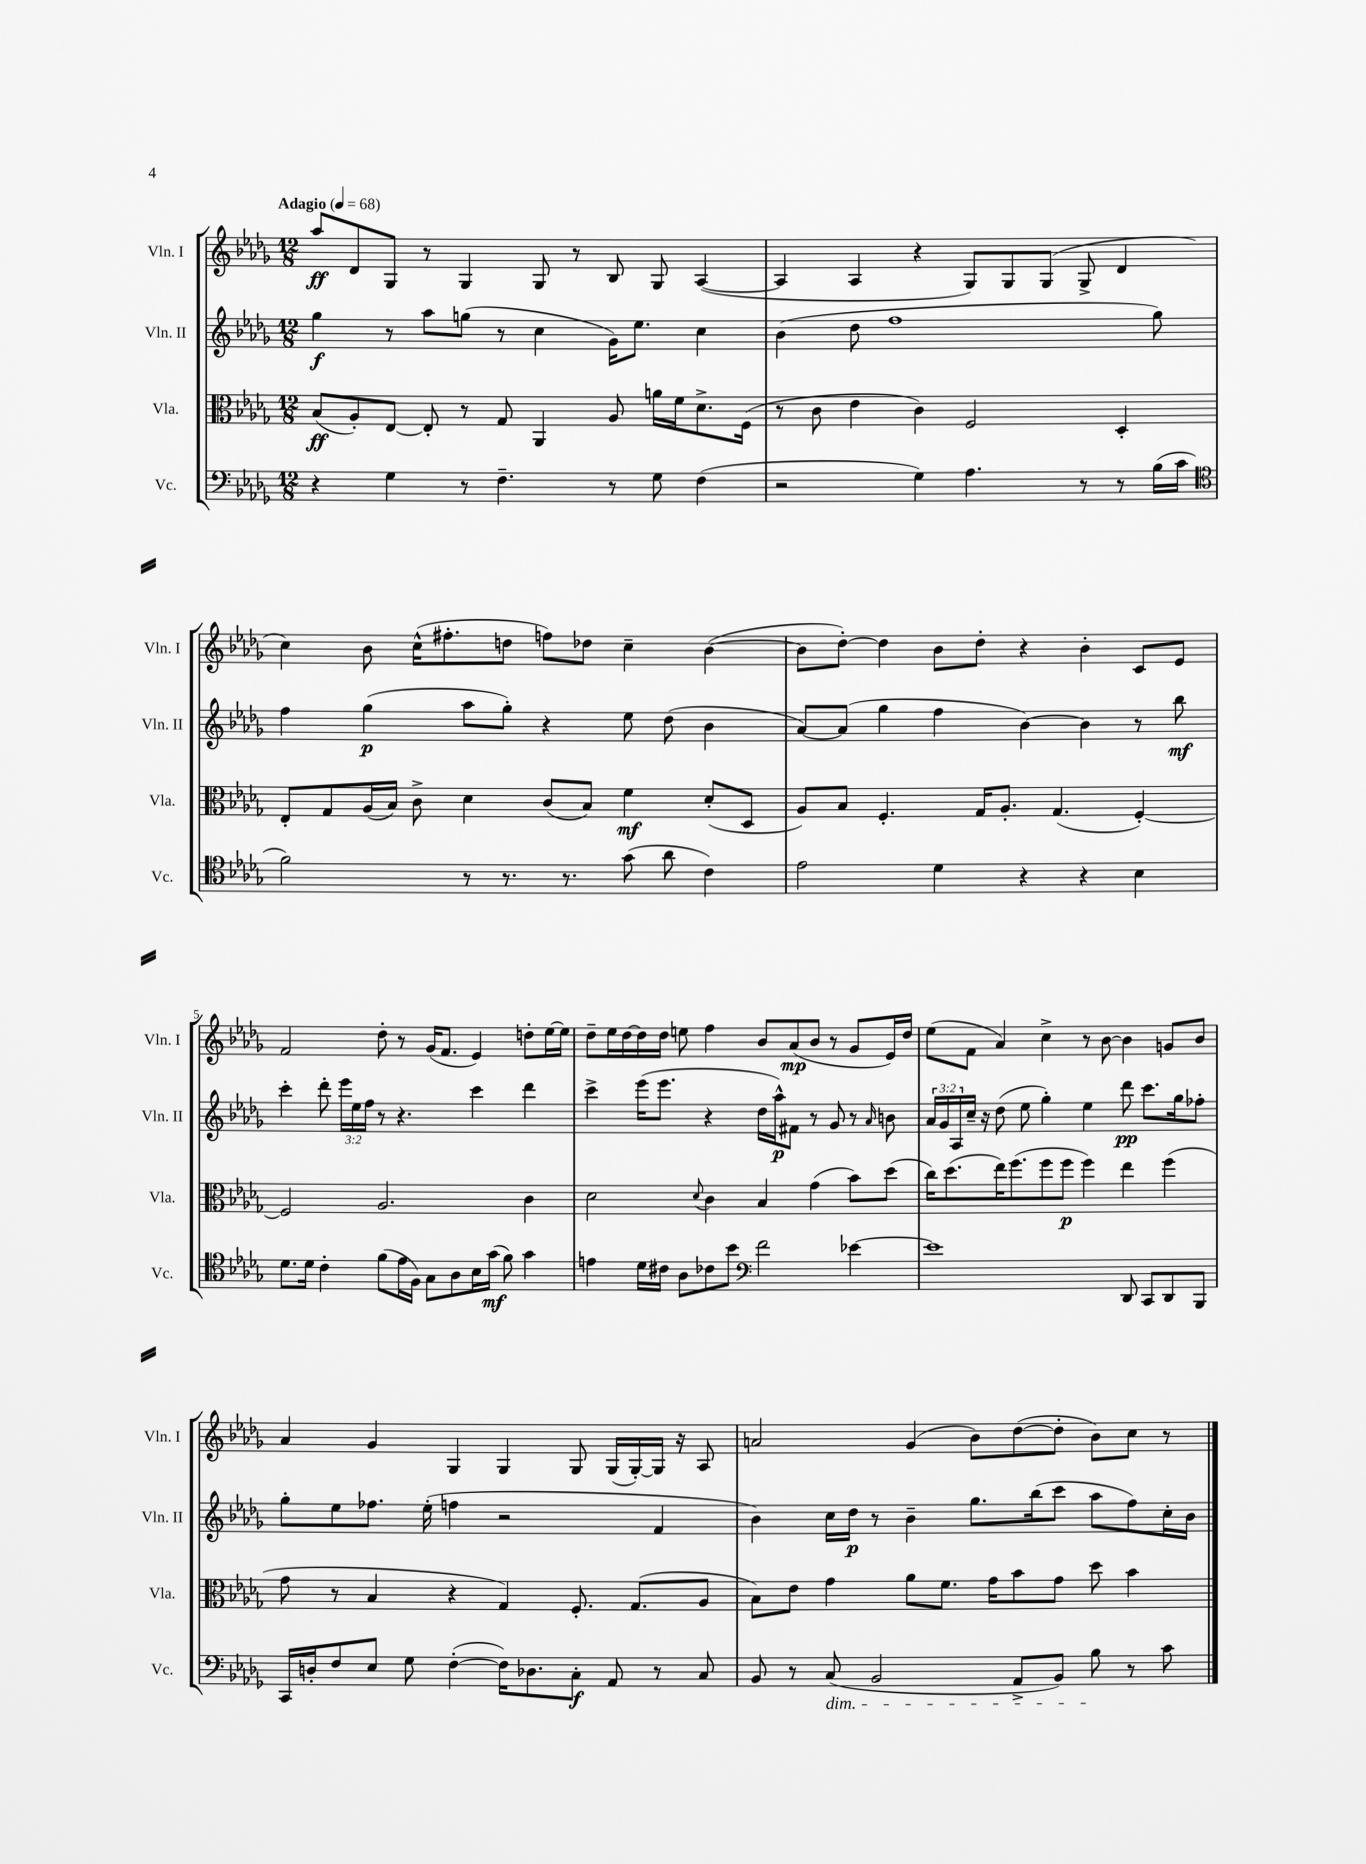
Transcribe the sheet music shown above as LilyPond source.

<<
\new StaffGroup <<
\new Staff = "s0" \with { instrumentName = "Vln. I" shortInstrumentName = "Vln. I" } {
    \clef treble \key des \major \numericTimeSignature \time 12/8 \tempo "Adagio" 4 = 68
    aes''8\ff des'8 ges8 r8 ges4 ges8 r8 bes8 ges8 aes4~( |
    aes4 aes4 r4 ges8) ges8 ges8( ges8-> des'4 |
    c''4) bes'8 c''16-^( fis''8.-. d''8 f''8) des''8 c''4-- bes'4~( |
    bes'8 des''8~-.) des''4 bes'8 des''8-. r4 bes'4-. c'8 ees'8 |
    f'2 des''8-. r8 ges'16( f'8. ees'4) d''8-. ees''16~ ees''16 |
    des''8-- ees''16 des''16~ des''16 des''16 e''8 f''4 bes'8 aes'8\mp( bes'8 r8 ges'8 ees'16) des''16 |
    ees''8( f'8 aes'4) c''4-> r8 bes'8~ bes'4 g'8 bes'8 |
    aes'4 ges'4 ges4 ges4 ges8 ges16( ges16~-.) ges16 r16 aes8 |
    a'2 ges'4( bes'8) des''8~( des''8-. bes'8) c''8 r8 \bar "|." |
}
\new Staff = "s1" \with { instrumentName = "Vln. II" shortInstrumentName = "Vln. II" } {
    \clef treble \key des \major \numericTimeSignature \time 12/8 \override Staff.TupletNumber.text = #tuplet-number::calc-fraction-text
    ges''4\f r8 aes''8 g''8( r8 c''4 ges'16) ees''8. c''4 |
    bes'4( des''8 f''1 ges''8) |
    f''4 ges''4\p( aes''8 ges''8-.) r4 ees''8 des''8( bes'4 |
    aes'8~) aes'8( ges''4 f''4 bes'4~) bes'4 r8 bes''8\mf |
    c'''4-. des'''8-. \tuplet 3/2 { ees'''16 ees''16 f''16 } r8 r4. c'''4 des'''4 |
    c'''4-> ees'''16( ees'''8. r4 des''16 aes''16-^\p) fis'8 r8 ges'8 r8 \grace { aes'16 } b'8 |
    \tuplet 3/2 { aes'16 ges'16 aes16 } c''16-- r16 des''8( ees''8 ges''4-.) ees''4 des'''8\pp c'''8. ges''16 fes''8-. |
    ges''8-. ees''8 fes''8. ees''16-.( f''4 r2 f'4 |
    bes'4) c''16 des''16\p r8 bes'4-- ges''8. bes''16( c'''8 aes''8 f''8) c''16-. bes'16 \bar "|." |
}
\new Staff = "s2" \with { instrumentName = "Vla." shortInstrumentName = "Vla." } {
    \clef alto \key des \major \numericTimeSignature \time 12/8
    bes8\ff( aes8-.) ees8~ ees8-. r8 ges8 aes,4 aes8 a'16 f'16 des'8.-> f16( |
    r8 c'8 ees'4 c'4) f2 des4-. |
    ees8-. ges8 aes16( bes16) c'8-> des'4 c'8( bes8) f'4\mf des'8-.( des8 |
    aes8) bes8 f4.-. ges16 aes8.-. ges4.( f4~-.) |
    f2 aes2. c'4 |
    des'2 \appoggiatura { des'8 } c'4 bes4 ges'4( bes'8) des''8( |
    c''16) des''8.( ees''16) f''8.( f''8 f''8\p f''4) ees''4 f''4( |
    ges'8 r8 bes4 r4 ges4) f8.-. ges8.( aes8 |
    bes8) ees'8 ges'4 aes'8 f'8. ges'16 bes'8 ges'8 des''8 bes'4 \bar "|." |
}
\new Staff = "s3" \with { instrumentName = "Vc." shortInstrumentName = "Vc." } {
    \clef bass \key des \major \numericTimeSignature \time 12/8
    r4 ges4 r8 f4.-- r8 ges8 f4( |
    r2 ges4) aes4. r8 r8 bes16( c'16 |
    \clef tenor f'2) r8 r8. r8. ges'8( aes'8 c'4) |
    ees'2 des'4 r4 r4 bes4 |
    des'8. des'16 c'4-. f'8( ees'16 f16) ges8 aes8 bes16 ges'16\mf( f'8) ges'4 |
    e'4 des'16 cis'16 aes8 ces'8 bes'8 \clef bass f'2 ees'4~ |
    ees'1 des,8 c,8 des,8 bes,,8 |
    c,16 d16-. f8 ees8 ges8 f4~-.( f16) des8. c8-.\f aes,8 r8 c8 |
    bes,8 r8 c8\dim( bes,2 aes,8-> bes,8) bes8\! r8 c'8 \bar "|." |
}
>>
>>
\layout { \context { \Score \override BarNumber.break-visibility = ##(#f #t #t) barNumberVisibility = #(every-nth-bar-number-visible 5) } }
